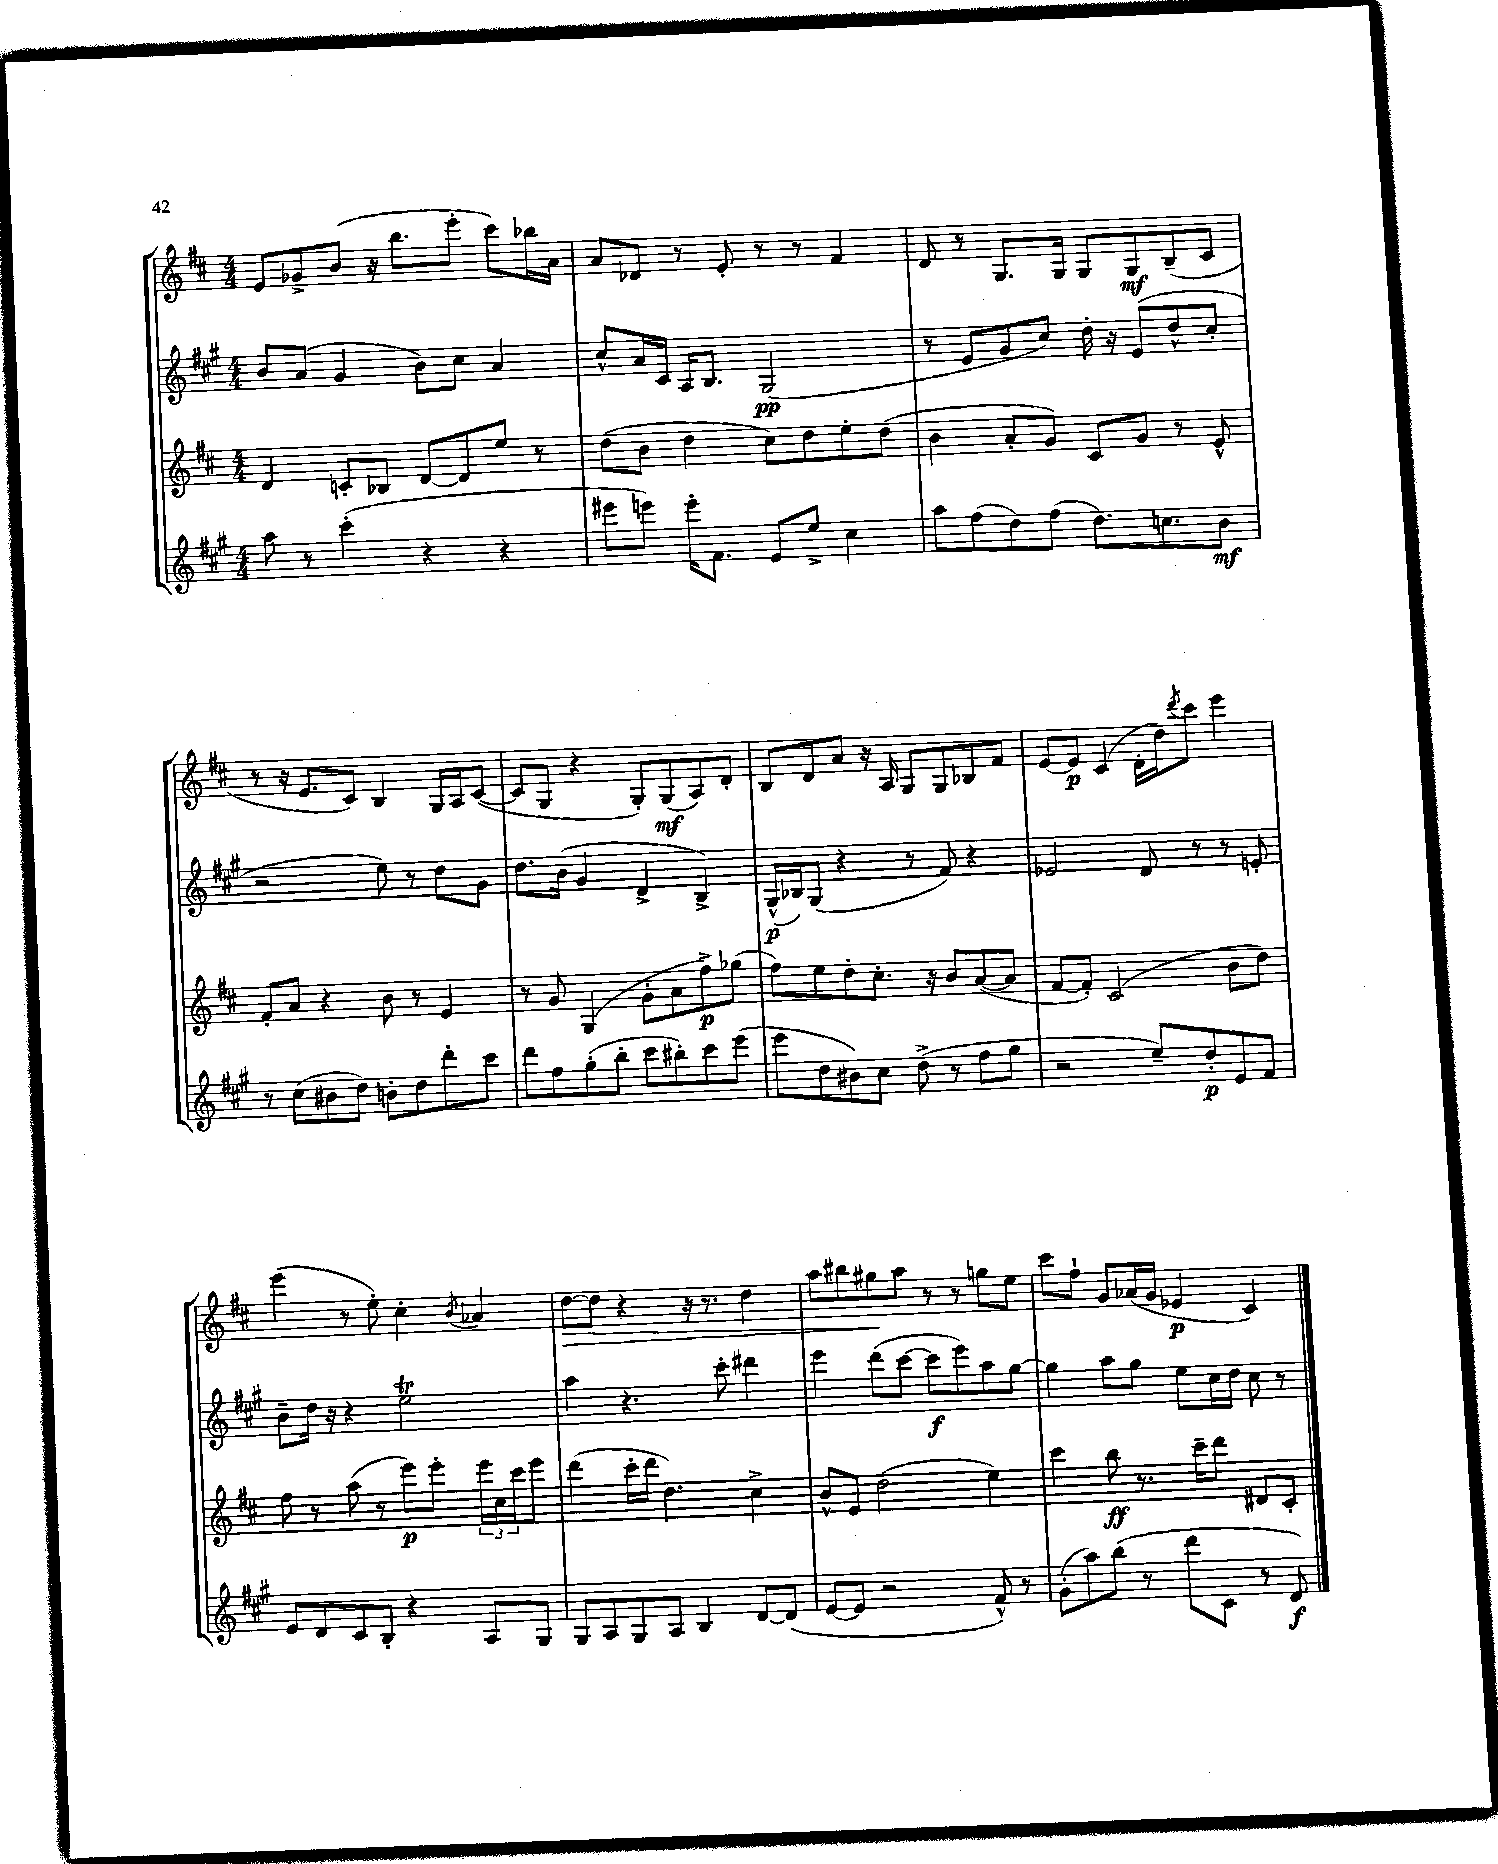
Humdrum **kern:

**kern	**dynam	**kern	**dynam	**kern	**dynam	**kern	**dynam
*part4	*part4	*part3	*part3	*part2	*part2	*part1	*part1
*staff4	*staff4	*staff3	*staff3	*staff2	*staff2	*staff1	*staff1
*clefG2	*	*clefG2	*	*clefG2	*	*clefG2	*
*k[f#c#g#]	*	*k[f#c#]	*	*k[f#c#g#]	*	*k[f#c#]	*
*M4/4	*	*M4/4	*	*M4/4	*	*M4/4	*
=103	=103	=103	=103	=103	=103	=103	=103
8aa\	.	4d/	.	8b/L	.	8e/L	.
8r	.	.	.	(8a/J	.	8g-X^/	.
(4ccc#'\	.	8cn'/L	.	4g#/	.	(8b/J	.
.	.	8B-X/J	.	.	.	16r	.
.	.	.	.	.	.	8.bb\L	.
4r	.	[8d/L	.	8b\L)	.	.	.
.	.	8d/]	.	8cc#\J	.	8eee'\J	.
4r	.	8ee/J	.	4a/	.	8ccc#\L)	.
.	.	8r	.	.	.	16bb-X\L	.
.	.	.	.	.	.	16a\JJ	.
=104	=104	=104	=104	=104	=104	=104	=104
8eee#X\L	.	(8dd\L	.	8cc#^^/L	.	8a/L	.
8eeen\J)	.	8b\J	.	16a/L	.	8d-X/J	.
.	.	.	.	16c#/JJ	.	.	.
16eee'\KL	.	4dd\	.	16A/KL	.	8r	.
8.f#\J	.	.	.	8.B/J	.	.	.
.	.	.	.	.	.	8e'/	.
8e/L	.	8cc#\L)	.	(2G#/	pp	8r	.
8ee^/J	.	8dd\	.	.	.	8r	.
4cc#\	.	8ee'\	.	.	.	4f#/	.
.	.	(8dd\J	.	.	.	.	.
=105	=105	=105	=105	=105	=105	=105	=105
8aa\L	.	4b\	.	8r	.	8d/	.
(8ff#\	.	.	.	8e/L	.	8r	.
8dd\)	.	8a'/L	.	8g#/	.	8.G/L	.
(8ff#\J	.	8g/J)	.	8cc#/J)	.	.	.
.	.	.	.	.	.	16G/Jk	.
8.dd\L)	.	8c#/L	.	16dd'\	.	8G/L	.
.	.	.	.	16r	.	.	.
.	.	8g/J	.	(8e/L	.	8G/	mf
8.ccn\	.	.	.	.	.	.	.
.	.	8r	.	8dd^^/	.	(8B~/	.
8b\J	mf	8e^^/	.	8cc#'/J	.	8c#/J	.
!!LO:LB:g=z
=106	=106	=106	=106	=106	=106	=106	=106
8r	.	8f#'/L	.	2r	.	8r	.
(8cc#\L	.	8a/J	.	.	.	16r	.
.	.	.	.	.	.	8.e/L	.
8b#X\	.	4r	.	.	.	.	.
8dd\J)	.	.	.	.	.	8c#/J)	.
8bn'\L	.	8b\	.	8ee\)	.	4B/	.
8dd\	.	8r	.	8r	.	.	.
8ddd'\	.	4e/	.	8dd\L	.	16G/LL	.
.	.	.	.	.	.	16A/J	.
8ccc#\J	.	.	.	8g#\J	.	([8c#/J	.
=107	=107	=107	=107	=107	=107	=107	=107
8ddd\L	.	8r	.	8.dd\L	.	8c#/L]	.
8ff#\	.	8g/	.	.	.	8G/J	.
.	.	.	.	(16b\Jk	.	.	.
(8gg#'\	.	(4G/	.	4g#/	.	4r	.
8bb'\J	.	.	.	.	.	.	.
8ccc#\L	.	8g'\L	.	4d^/	.	8G'/L)	.
8bb#X'\)	.	8a\	.	.	.	(8G/	mf
8ccc#\	.	8ff#^\)	p	4B^/)	.	8A/)	.
(8eee\J	.	(8gg-X\J	.	.	.	8d'/J	.
=108	=108	=108	=108	=108	=108	=108	=108
8eee\L	.	8ff#\L)	.	(16G#^^/LL	p	8B/L	.
.	.	.	.	16B-X/J)	.	.	.
8dd\	.	8ee\	.	(8G#/J	.	8d/	.
8b#X\)	.	8dd'\	.	4r	.	8a/J	.
8cc#\J	.	8.cc#'\J	.	.	.	16r	.
.	.	.	.	.	.	16A/	.
(8dd^\	.	.	.	8r	.	8G/L	.
.	.	16r	.	.	.	.	.
8r	.	8b/L	.	8f#/)	.	8G/	.
8ff#\L	.	([8a/	.	4r	.	8B-X/	.
8gg#\J	.	8a/J]	.	.	.	8f#/J	.
=109	=109	=109	=109	=109	=109	=109	=109
2r	.	[8f#/L	.	2e-X/	.	[8e/L	.
.	.	8f#'/J])	.	.	.	8e/J]	p
.	.	(2c#/	.	.	.	(4c#/	.
8ee~/L)	.	.	.	8d/	.	16d'\LL	.
.	.	.	.	.	.	16dd\J)	.
.	.	.	.	.	.	8qddd/	.
8dd'/	p	.	.	8r	.	8ccc#\J	.
8e/	.	8b\L	.	8r	.	4eee\	.
8f#/J	.	8dd\J)	.	8en'/	.	.	.
!!LO:LB:g=z
=110	=110	=110	=110	=110	=110	=110	=110
8e/L	.	8ff#\	.	8b~\L	.	(4eee\	.
8d/	.	8r	.	16dd\Jk	.	.	.
.	.	.	.	16r	.	.	.
8c#/	.	(8aa\	.	4r	.	8r	.
8B'/J	.	8r	.	.	.	8ee'\)	.
4r	.	8eee\L)	p	2eeT\	.	4cc#'\	.
.	.	8eee'\J	.	.	.	.	.
.	.	.	.	.	.	8qb/	.
8A/L	.	24eee\LL	.	.	.	4a-X/	.
.	.	24cc#\	.	.	.	.	.
.	.	24ccc#\J	.	.	.	.	.
8G#/J	.	8eee\J	.	.	.	.	.
=111	=111	=111	=111	=111	=111	=111	=111
!	!	!	!	!	!	!	!LO:HP:b
8G#/L	.	(4ddd\	.	4aa\	.	[8dd\L	>
8A/	.	.	.	.	.	8dd\J]	.
8G#/	.	16ccc#'\LL	.	4.r	.	4r	.
.	.	16ddd\JJ	.	.	.	.	.
8A/J	.	4.dd\)	.	.	.	.	.
4B/	.	.	.	.	.	16r	.
.	.	.	.	.	.	8.r	.
.	.	.	.	8ccc#'\	.	.	.
[8d/L	.	4cc#^\	.	4ddd#X\	.	4dd\	.
(8d/J]	.	.	.	.	.	.	.
=112	=112	=112	=112	=112	=112	=112	=112
[8e/L	.	8b^^/L	.	4eee\	.	8aa\L	.
8e/J]	.	8e/J	.	.	.	8bb#X\	.
2r	.	(2dd\	.	(8ddd\L	.	8gg#X\	.
.	.	.	.	[8ccc#\J	.	8aa\J	]
.	.	.	.	8ccc#\L]	f	8r	.
.	.	.	.	8eee\)	.	8r	.
8f#^^/)	.	4ee\)	.	8aa\	.	8ggn\L	.
8r	.	.	.	[8gg#\J	.	8ee\J	.
=113	=113	=113	=113	=113	=113	=113	=113
(8g#'\L	.	4ccc#\	.	4gg#\]	.	8ccc#\L	.
8aa\)	.	.	.	.	.	8ff#`\J	.
(8bb\J	.	8bb\	ff	8aa\L	.	8g/L	.
8r	.	8.r	.	8gg#\J	.	(16a-X/L	.
.	.	.	.	.	.	16g/JJ	.
8ddd\L	.	.	.	8ee\L	.	4e-X/	p
.	.	16ccc#~\KL	.	.	.	.	.
8c#\J	.	8ddd\J	.	16cc#\L	.	.	.
.	.	.	.	16dd\JJ	.	.	.
8r	.	8d#X/L	.	8cc#\	.	4c#/)	.
8d/)	f	8c#'/J	.	8r	.	.	.
==	==	==	==	==	==	==	==
*-	*-	*-	*-	*-	*-	*-	*-
